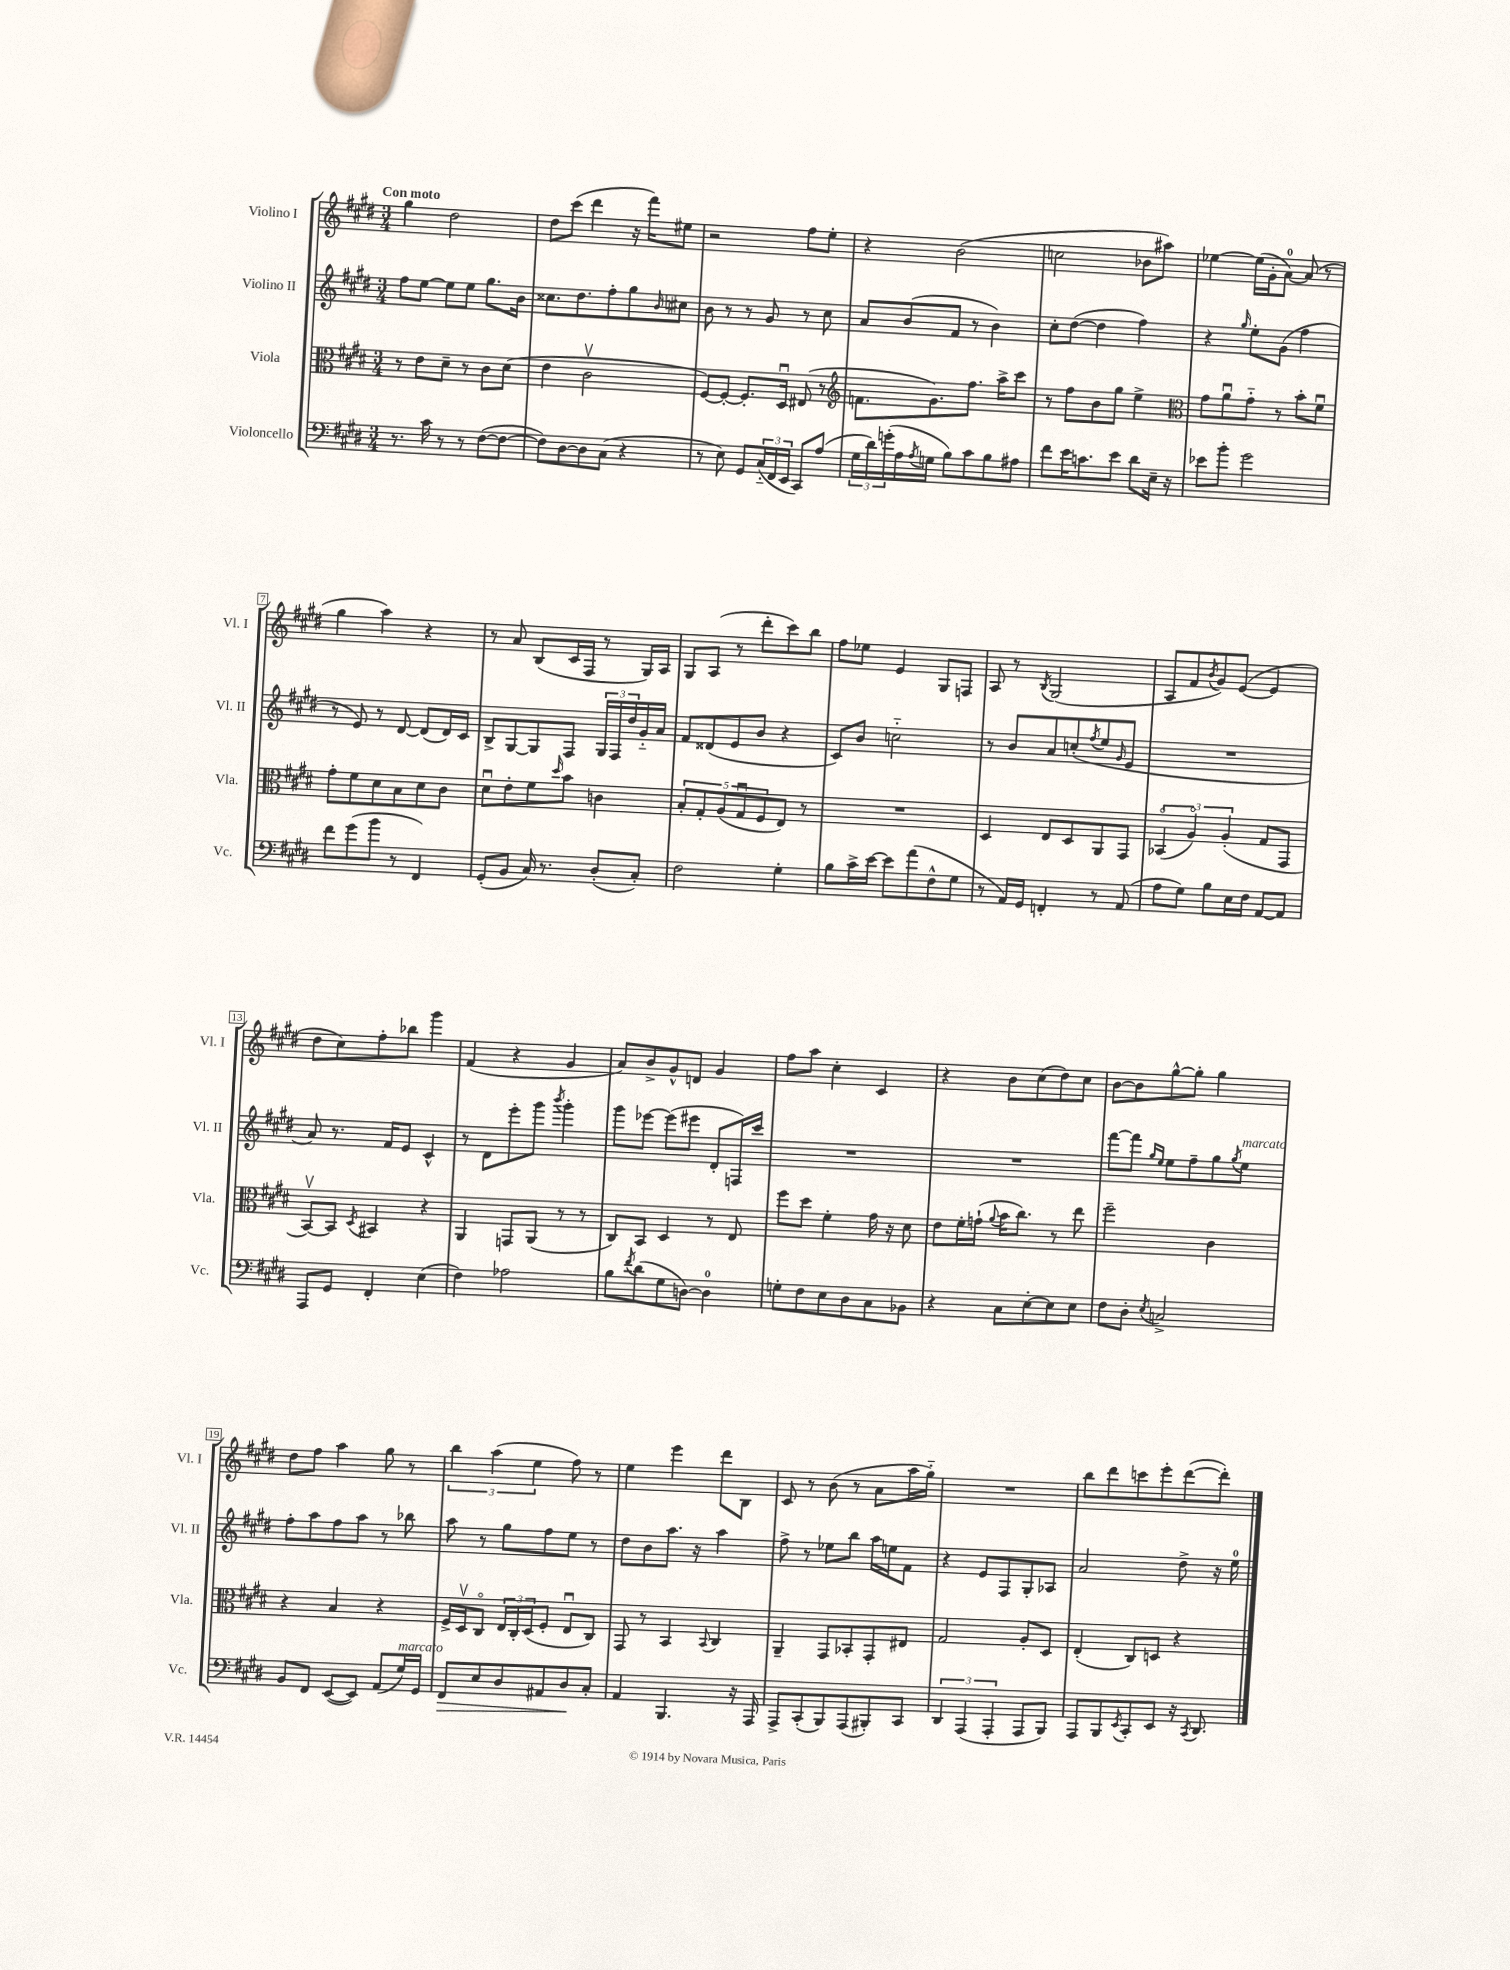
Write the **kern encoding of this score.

**kern	**dynam	**kern	**kern	**kern
*part4	*part4	*part3	*part2	*part1
*staff4	*staff4	*staff3	*staff2	*staff1
*I"Violoncello	*	*I"Viola	*I"Violino II	*I"Violino I
*I'Vc.	*	*I'Vla.	*I'Vl. II	*I'Vl. I
*clefF4	*	*clefC3	*clefG2	*clefG2
*k[f#c#g#d#]	*	*k[f#c#g#d#]	*k[f#c#g#d#]	*k[f#c#g#d#]
*M3/4	*	*M3/4	*M3/4	*M3/4
=1	=1	=1	=1	=1
!	!	!	!	!LO:TX:a:B:t=Con moto
8.r	.	8r	8ff#\L	4gg#\
.	.	8e\L	[8ee\J	.
16c#\	.	.	.	.
8r	.	8d#~\J	8ee\L]	2dd#\
8r	.	8r	8ee\J	.
([8F#\L	.	8c#\L	8.gg#\L	.
8F#\J_	.	(8d#\J	.	.
.	.	.	16b\Jk	.
=2	=2	=2	=2	=2
8F#\L])	.	4e\	8.cc##X\L	8dd#\L
[8D#\	.	.	.	(8ccc#\J
.	.	.	8.dd#\	.
8D#\]	.	2c#v\	.	4ddd#\
(8C#\J	.	.	8ff#'\	.
4r	.	.	8gg#\	16r
.	.	.	.	16fff#\KL)
.	.	.	16qqb/	.
.	.	.	8cc#X\J	8ee#X\J
=3	=3	=3	=3	=3
8r	.	[8F#/L)	8b\	2r
8E\)	.	8F#'/J_	8r	.
8GG#/L	.	8.F#'/L]	8r	.
(24C#/L	.	.	8g#/	.
24FF#/	.	.	.	.
.	.	16D#u/Jk	.	.
24EE/JJ	.	.	.	.
8CC#/L)	.	(8E#X/	8r	8ff#\L
(8A/J	.	8r	8cc#\	8ee'\J
=4	=4	=4	=4	=4
*	*	*clefG2	*	*
24G#\LL	.	8.fn\L	8a/L	4r
24d#\)	.	.	.	.
(24gn'\	.	.	.	.
16A\	.	.	(8b/	.
8qA/	.	.	.	.
16Gn\JJ	.	8.g#\)	.	.
8B\L)	.	.	8f#/J	(2b\
8c#\	.	8.ff#\J	8r	.
8B\	.	.	4b\)	.
.	.	16aa^\KL	.	.
8A#X\J	.	8ccc#\J	.	.
=5	=5	=5	=5	=5
8f#\L	.	8r	8cc#'\L	2ccn\
16e\K	.	8ff#\L	([8dd#\J	.
8.cn\	.	.	.	.
.	.	8b\	4dd#\]	.
8e\J	.	8gg#\J	.	.
8d#\L	.	4ee^\	4ff#\)	8b-X\L
16E~\Jk	.	.	.	8aa#X\J)
16r	.	.	.	.
=6	=6	=6	=6	=6
*	*	*clefC3	*	*
8e-X\L	.	8g#\L	4r	[4ee-X\
8b'\J	.	8au\	.	.
.	.	.	16qqgg#/	.
2g#\	.	8g#\J	8ee'\L	(16ee-\LL]
.	.	.	.	16g#'\J
.	.	8r	(8g#\J	[8a\J)
.	.	8b'\L	4ff#\	(8a/]
.	.	8f#u\J	.	8r
!!LO:LB:g=z
=7	=7	=7	=7	=7
8f#\L	.	8g#'\L	8r	4gg#\
(8g#\	.	8f#\	8e/)	.
8b\J	.	8d#\	8r	4aa\)
8r	.	8B\	[8d#/	.
4FF#/)	.	8d#\	(8d#/L]	4r
.	.	8c#\J	16d#/L)	.
.	.	.	16c#/JJ	.
=8	=8	=8	=8	=8
(8GG#'/L	.	8d#u\L	8B^/L	8r
8BB/J	.	8e'\	[8G#/	8a/
16C#/)	.	8f#\	8G#/]	(8B/L
8.r	.	.	.	.
.	.	16qqdd#/	.	.
.	.	8b\J	8F#/J	16c#/L
.	.	.	.	16F#/JJ
(8D#'/L	.	4cn\	24G#/LL	8r
.	.	.	24F#/	.
.	.	.	24dd#/	.
8C#'/J)	.	.	16g#/	16G#/LL)
.	.	.	16a/JJ	16A/JJ
=9	=9	=9	=9	=9
2F#\	.	10B'/L	8f#/L	8G#/L
.	.	10G#'/	.	.
.	.	.	(8d##X/	(8A/J
.	.	(10A/	.	.
.	.	.	8e/	8r
.	.	10G#u/	.	.
.	.	.	8b/J	8ddd#'\L
.	.	10F#/	.	.
4G#'\	.	8E/J)	4r	8ccc#\)
.	.	8r	.	8bb\J
=10	=10	=10	=10	=10
8B\L	.	2.r	8c#/L)	8ff#\L
16c#^\L	.	.	8b/J	8ee-X\J
[16e\JJ	.	.	.	.
8e\L]	.	.	2ccn\	4e/
(8a\	.	.	.	.
8F#^^\	.	.	.	8G#/L
8G#\J	.	.	.	8Fn/J
=11	=11	=11	=11	=11
8r	.	4D#/	8r	8A/
16AA/LL)	.	.	8b/L	8r
16GG#/JJ	.	.	.	.
.	.	.	.	8qB/
4FFn'/	.	8E/L	8a/	(2G#/
.	.	8D#/	(8ccn'/	.
.	.	.	8qff#/	.
8r	.	8AA/	8ee/	.
.	.	.	16qqg#/	.
(8AA/	.	8GG#/J	8e/J	.
=12	=12	=12	=12	=12
8A\L	.	(6BB-X/	2.r	8A/L
8G#\J)	.	.	.	8f#/
.	.	6A/)	.	.
.	.	.	.	8qb/
8B\L	.	.	.	8g#/)
.	.	(6A'/	.	.
16E\L	.	.	.	([8e/J
16F#\JJ	.	.	.	.
[8AA/L	.	8G#/L	.	4e/]
8AA/J]	.	8GG#/J	.	.
!!LO:LB:g=z
=13	=13	=13	=13	=13
8AAA/L	.	[8BBv/L)	8a/)	8dd#\L
8GG#/J	.	8BB/J]	8.r	8cc#\)
.	.	8qD#/	.	.
4FF#'/	.	4BB#X/	.	8ff#'\
.	.	.	16f#/KL	.
.	.	.	8e/J	8bb-X\J
(4E\	.	4r	4c#^^/	4ggg#\
=14	=14	=14	=14	=14
4F#\)	.	4AA/	8r	(4f#/
.	.	.	8d#\L	.
2A-X\	.	8GGn/L	8eee'\	4r
.	.	(8AA/J	8ggg#\J	.
.	.	.	8qbbb/	.
.	.	8r	4ggg#'\	4g#/
.	.	8r	.	.
=15	=15	=15	=15	=15
8B\L	.	8C#/L)	8ggg#\L	8a/L)
8qf#/	.	.	.	.
(8d#\	.	8BB/J	[8eee-X\J	8b^/
8G#\	.	4D#/	(8eee-\L]	8g#^^/
[8Dn\J)	.	.	8eee#X\J	8dn/J
4D\]	.	8r	8d#'/L	4g#/
.	.	8E/	16Fn/L)	.
.	.	.	16ccc#/JJ	.
=16	=16	=16	=16	=16
8Gn'\L	.	8ff#\L	2.r	8ff#\L
8F#\	.	8dd#\J	.	8aa\J
8E\	.	4f#'\	.	4cc#'\
8D#\	.	.	.	.
8C#\	.	16g#\	.	4c#/
.	.	16r	.	.
8BB-X\J	.	8d#\	.	.
=17	=17	=17	=17	=17
4r	.	8e\L	2.r	4r
.	.	16f#'\L	.	.
.	.	(16gn`\JJ	.	.
.	.	8qqa/	.	.
8C#\L	.	16b\KL	.	8b\L
.	.	8.cc#\J)	.	.
[8E'\	.	.	.	(8cc#\
8E\]	.	8r	.	8dd#\)
8E\J	.	8ee\	.	8cc#\J
=18	=18	=18	=18	=18
8F#\L	.	2ff#~\	[8fff#\L	[8b\L
8D#'\J	.	.	8fff#\J]	8b\]
.	.	.	16qqgg#/LL	.
8qE/	.	.	16qqee/JJ	.
2Cn^/	.	.	8ee\L	[8gg#^^\
.	.	.	8ff#~\	8gg#'\J]
.	.	4c#\	8gg#\	4gg#\
.	.	.	8qgg#/	.
!	!	!	!LO:TX:a:i:t=marcato	!
.	.	.	8ee\J	.
!!LO:LB:g=z
=19	=19	=19	=19	=19
8BB/L	.	4r	8ff#'\L	8dd#\L
8FF#/J	.	.	8aa\	8ff#\J
([8EE/L	.	4B/	8ff#\	4aa\
8EE/J])	.	.	8aa\J	.
(8AA/L	.	4r	8r	8gg#\
!LO:TX:a:i:t=marcato	!	!	!	!
16G#/L)	.	.	8bb-X\	8r
16GG#/JJ	.	.	.	.
=20	=20	=20	=20	=20
!	!LO:HP:b	!	!	!
8FF#/L	>	16F#^/LL	8aa\	6bb\
.	.	16D#v/J	.	.
8E/	.	8C#/J	8r	.
.	.	.	.	(6aa\
8D#/	.	24E/LL	8gg#\L	.
.	.	24C#'/	.	.
.	.	(24D#/J	.	6ee\
8AA#X/	.	8F#'/J	8ff#\	.
8D#/	.	8Eu/L	8ee\J	8ff#\)
8C#'/J	]	8C#/J)	8r	8r
=21	=21	=21	=21	=21
4AA/	.	8GG#/	8dd#\L	4ee\
.	.	8r	8b\	.
4.BBB/	.	4BB/	8.aa\J	4eee\
.	.	.	16r	.
.	.	8qqBB/	.	.
.	.	4C#/	4aa\	8ddd#\L
16r	.	.	.	8B\J
16AAA/	.	.	.	.
=22	=22	=22	=22	=22
8AAA^/L	.	4AA~/	8ff#^\	8c#/
(8CC#'/	.	.	8r	8r
8BBB/)	.	8GG#/L	8ee-X\L	(8b\
(8AAA/	.	8BB-X'/	8bb\J	8r
8BBB#X'/)	.	8GG#'/	16aa\LL	8a\L
.	.	.	16een\J	.
8CC#/J	.	8E#X/J	8f#\J	16aa\L
.	.	.	.	16gg#\JJ)
=23	=23	=23	=23	=23
6DD#/	.	2G#/	4r	2.r
(6AAA/	.	.	.	.
.	.	.	8e/L	.
6AAA'/	.	.	.	.
.	.	.	8F#/	.
8AAA/L	.	8A'/L	8G#'/	.
8BBB/J)	.	8D#/J	8A-X/J	.
=24	=24	=24	=24	=24
8AAA/L	.	(4E'/	2a/	8bb\L
8BBB/	.	.	.	8ddd#\
8qEE/	.	.	.	.
8CC#'/	.	8C#/L)	.	8cccn\
8EE/J	.	8Dn/J	.	8eee'\
16r	.	4r	8dd#^\	([8ddd#\
8qCC#/	.	.	.	.
8.DD#/	.	.	.	.
.	.	.	16r	8ddd#'\J])
.	.	.	16ee\	.
==	==	==	==	==
*-	*-	*-	*-	*-
